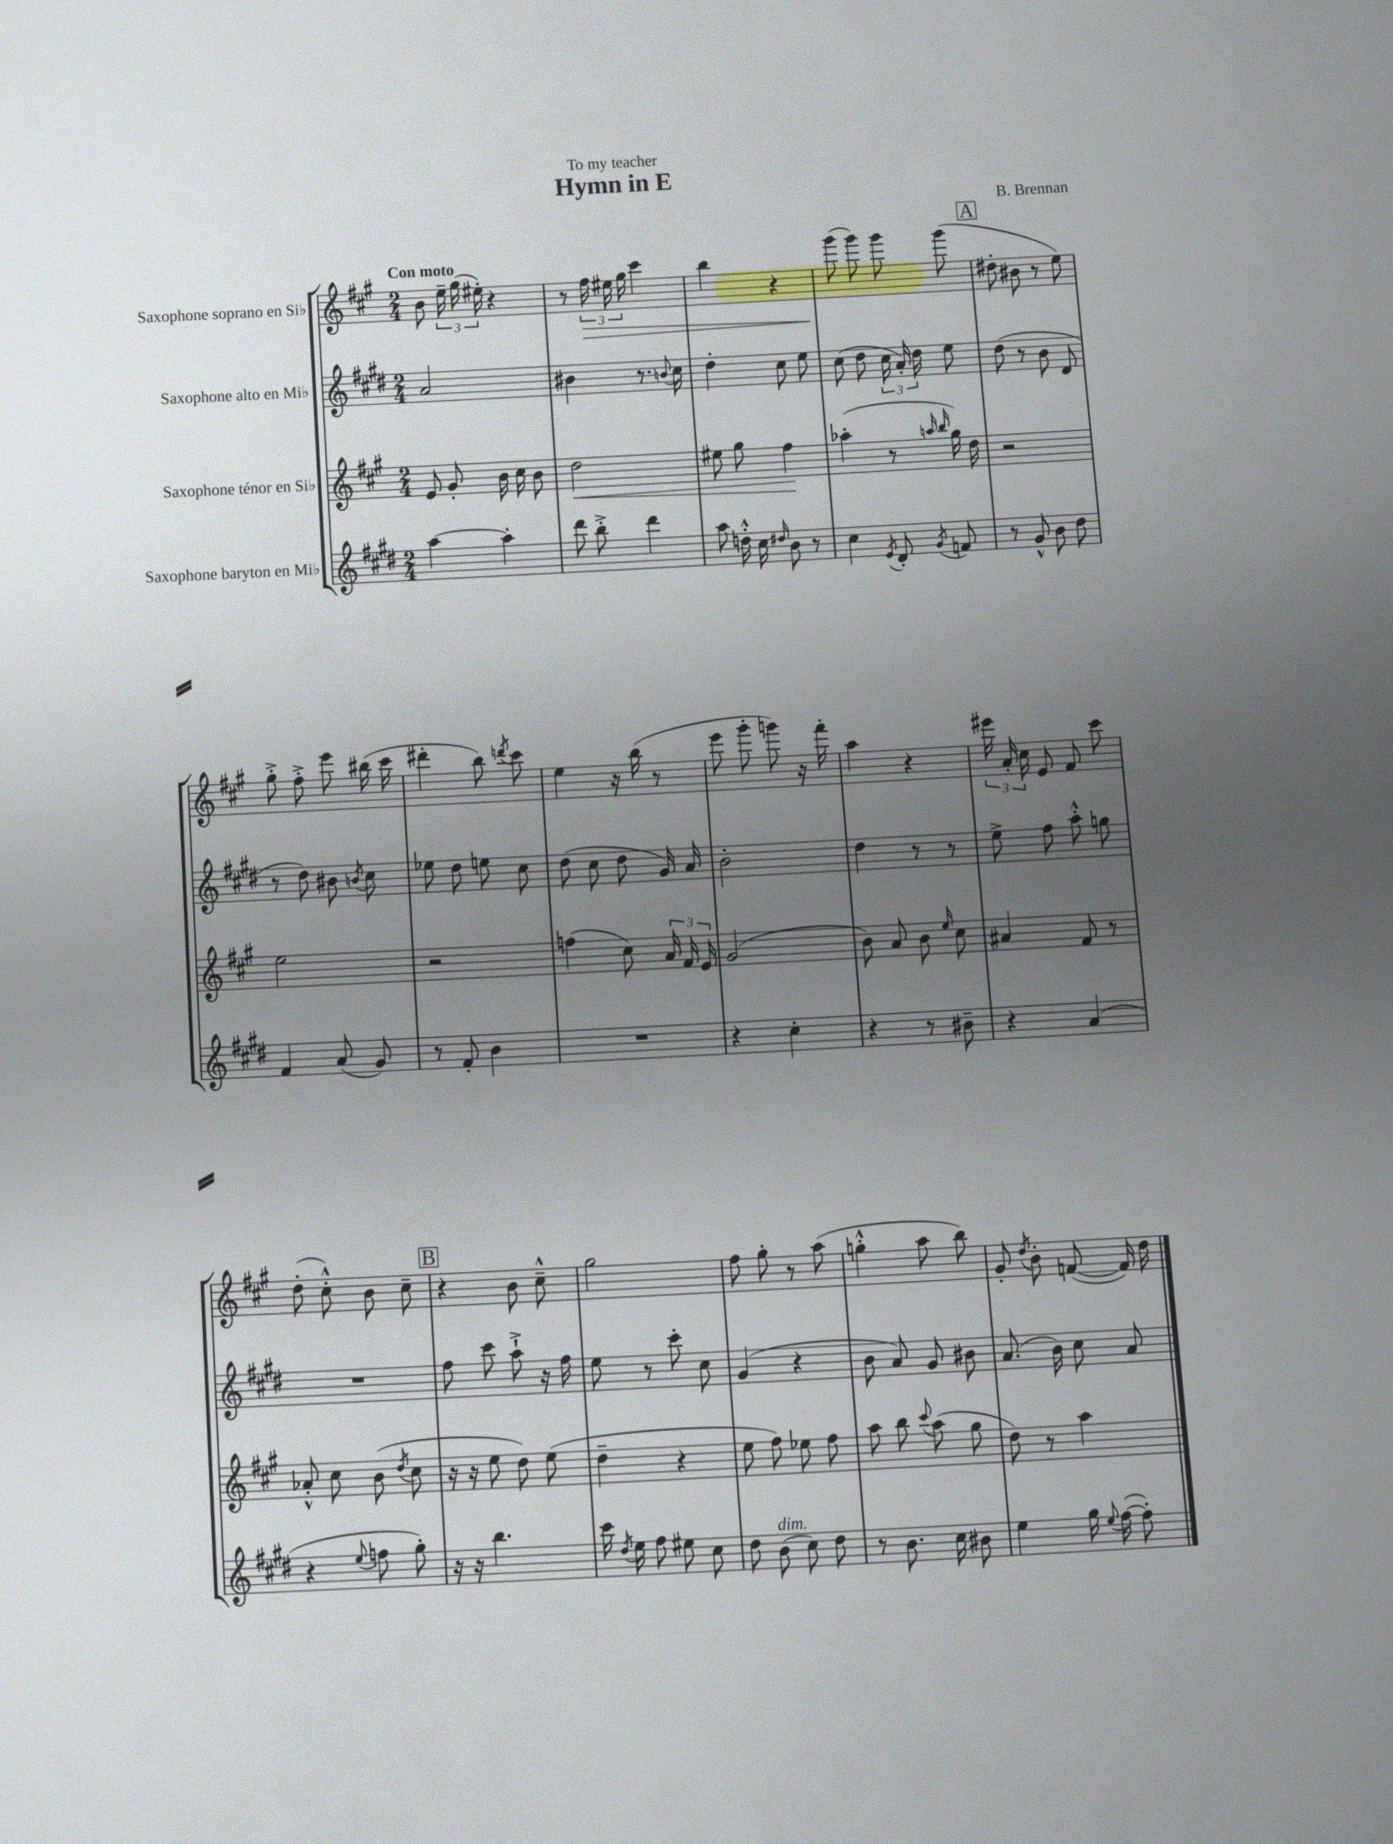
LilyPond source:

\header { title = "Hymn in E" composer = "B. Brennan" dedication = "To my teacher" }
<<
\new StaffGroup <<
\new Staff = "s0" \with { instrumentName = "Saxophone soprano en Sib" } {
    \clef treble \key a \major \numericTimeSignature \time 2/4 \tempo "Con moto"
    \autoBeamOff b'8 \tuplet 3/2 { e''16-- gis''16( eis''16-.) } r4 |
    r8 \tuplet 3/2 { fis''16\> eis''16 gis''16 } cis'''4 |
    b''4 r4 |
    gis'''8\!( gis'''8) gis'''8 gis'''8( |
    \mark \markup { \box "A" } dis''8-. bis'8 r8 e''8) |
    gis''8-.-> fis''8-.-> e'''8 bis''16( cis'''16 |
    dis'''4-. b''8) \acciaccatura { d'''8 } cis'''8 |
    e''4 r16 b''16( r8 |
    e'''8 gis'''8-. g'''8) r16 fis'''16-. |
    a''4 r4 |
    \tuplet 3/2 { eis'''16 a'16-. cis''16 } e'8 fis'8 cis'''8 |
    d''8-.( cis''8-.-^) b'8 cis''8-- |
    \mark \markup { \box "B" } r4 b'8 cis''8---^ |
    gis''2 |
    fis''8 gis''8-. r8 a''8( |
    g''4-.-^ a''8 b''8) |
    gis'8-. \acciaccatura { d''8 } b'8-. f'8~( f'16) d''16 \bar "|." |
}
\new Staff = "s1" \with { instrumentName = "Saxophone alto en Mib" } {
    \clef treble \key e \major \numericTimeSignature \time 2/4
    \autoBeamOff a'2 |
    bis'4 r8. \appoggiatura { b'8 } cis''16 |
    dis''4-. cis''8 e''8 |
    cis''8( dis''8 \tuplet 3/2 { cis''16 a'16-.) dis''16 } e''8 |
    \mark \markup { \box "A" } dis''8( r8 b'8 dis'8 |
    r8 dis''8) bis'8 \acciaccatura { b'8 } cis''8 |
    ees''8 dis''8 e''8 cis''8 |
    dis''8( cis''8 dis''8 gis'16) a'16 |
    b'2-. |
    dis''4 r8 r8 |
    e''8-> fis''8 a''8-.-^ g''8 |
    R2 |
    \mark \markup { \box "B" } fis''8 cis'''8 a''8-!-> r16 fis''16 |
    e''8 r8 cis'''8-. cis''8 |
    gis'4( r4 |
    b'8 a'8) gis'8 bis'8 |
    a'8.( b'16) cis''8 a'8 \bar "|." |
}
\new Staff = "s2" \with { instrumentName = "Saxophone ténor en Sib" } {
    \clef treble \key a \major \numericTimeSignature \time 2/4
    \autoBeamOff e'8 gis'8-. b'16 cis''16 b'8 |
    d''2\< |
    eis''8 gis''8 fis''4\! |
    aes''4-.( r8 \grace { a''16 b''16 } gis''16) d''16 |
    \mark \markup { \box "A" } r2 |
    e''2 |
    r2 |
    f''4( cis''8) \tuplet 3/2 { a'16 fis'16 e'16 } |
    gis'2( |
    b'8) a'8 b'8 \grace { e''16 } cis''8 |
    ais'4 fis'8 r8 |
    aes'8-.-^ cis''8 b'8( \acciaccatura { d''8 } cis''8 |
    \mark \markup { \box "B" } r16 r16 e''8 d''8) e''8( |
    d''4-- r4 |
    e''8 fis''8) ees''8 fis''8 |
    a''8 b''8 \appoggiatura { cis'''8 } a''8( gis''8 |
    d''8) r8 a''4 \bar "|." |
}
\new Staff = "s3" \with { instrumentName = "Saxophone baryton en Mib" } {
    \clef treble \key e \major \numericTimeSignature \time 2/4
    \autoBeamOff a''4~ a''4-. |
    dis'''8 b''8-.-> dis'''4 |
    a''8 d''16-.-^ cis''16 \grace { dis''16 } b'8 r8 |
    cis''4 \acciaccatura { e'8 } dis'8-. \acciaccatura { gis'8 } f'8 |
    \mark \markup { \box "A" } r8 gis'8-^ b'8 dis''8 |
    fis'4 a'8( gis'8) |
    r8 fis'8-. b'4 |
    R2 |
    r4 cis''4-. |
    r4 r8 bis'8-- |
    r4 a'4( |
    r4 \appoggiatura { e''8 } f''8 gis''8-.) |
    \mark \markup { \box "B" } r16 r16 b''4. |
    cis'''16 \acciaccatura { dis''8 } e''16 fis''8 eis''8 cis''8 |
    dis''8 b'8^\markup { \italic "dim." }( cis''8) dis''8 |
    r8 b'8. cis''16 bis'8 |
    e''4 gis''16 \appoggiatura { e''8 } fis''16~( fis''8-.) \bar "|." |
}
>>
>>
\layout { \context { \Score \remove "Bar_number_engraver" } }
